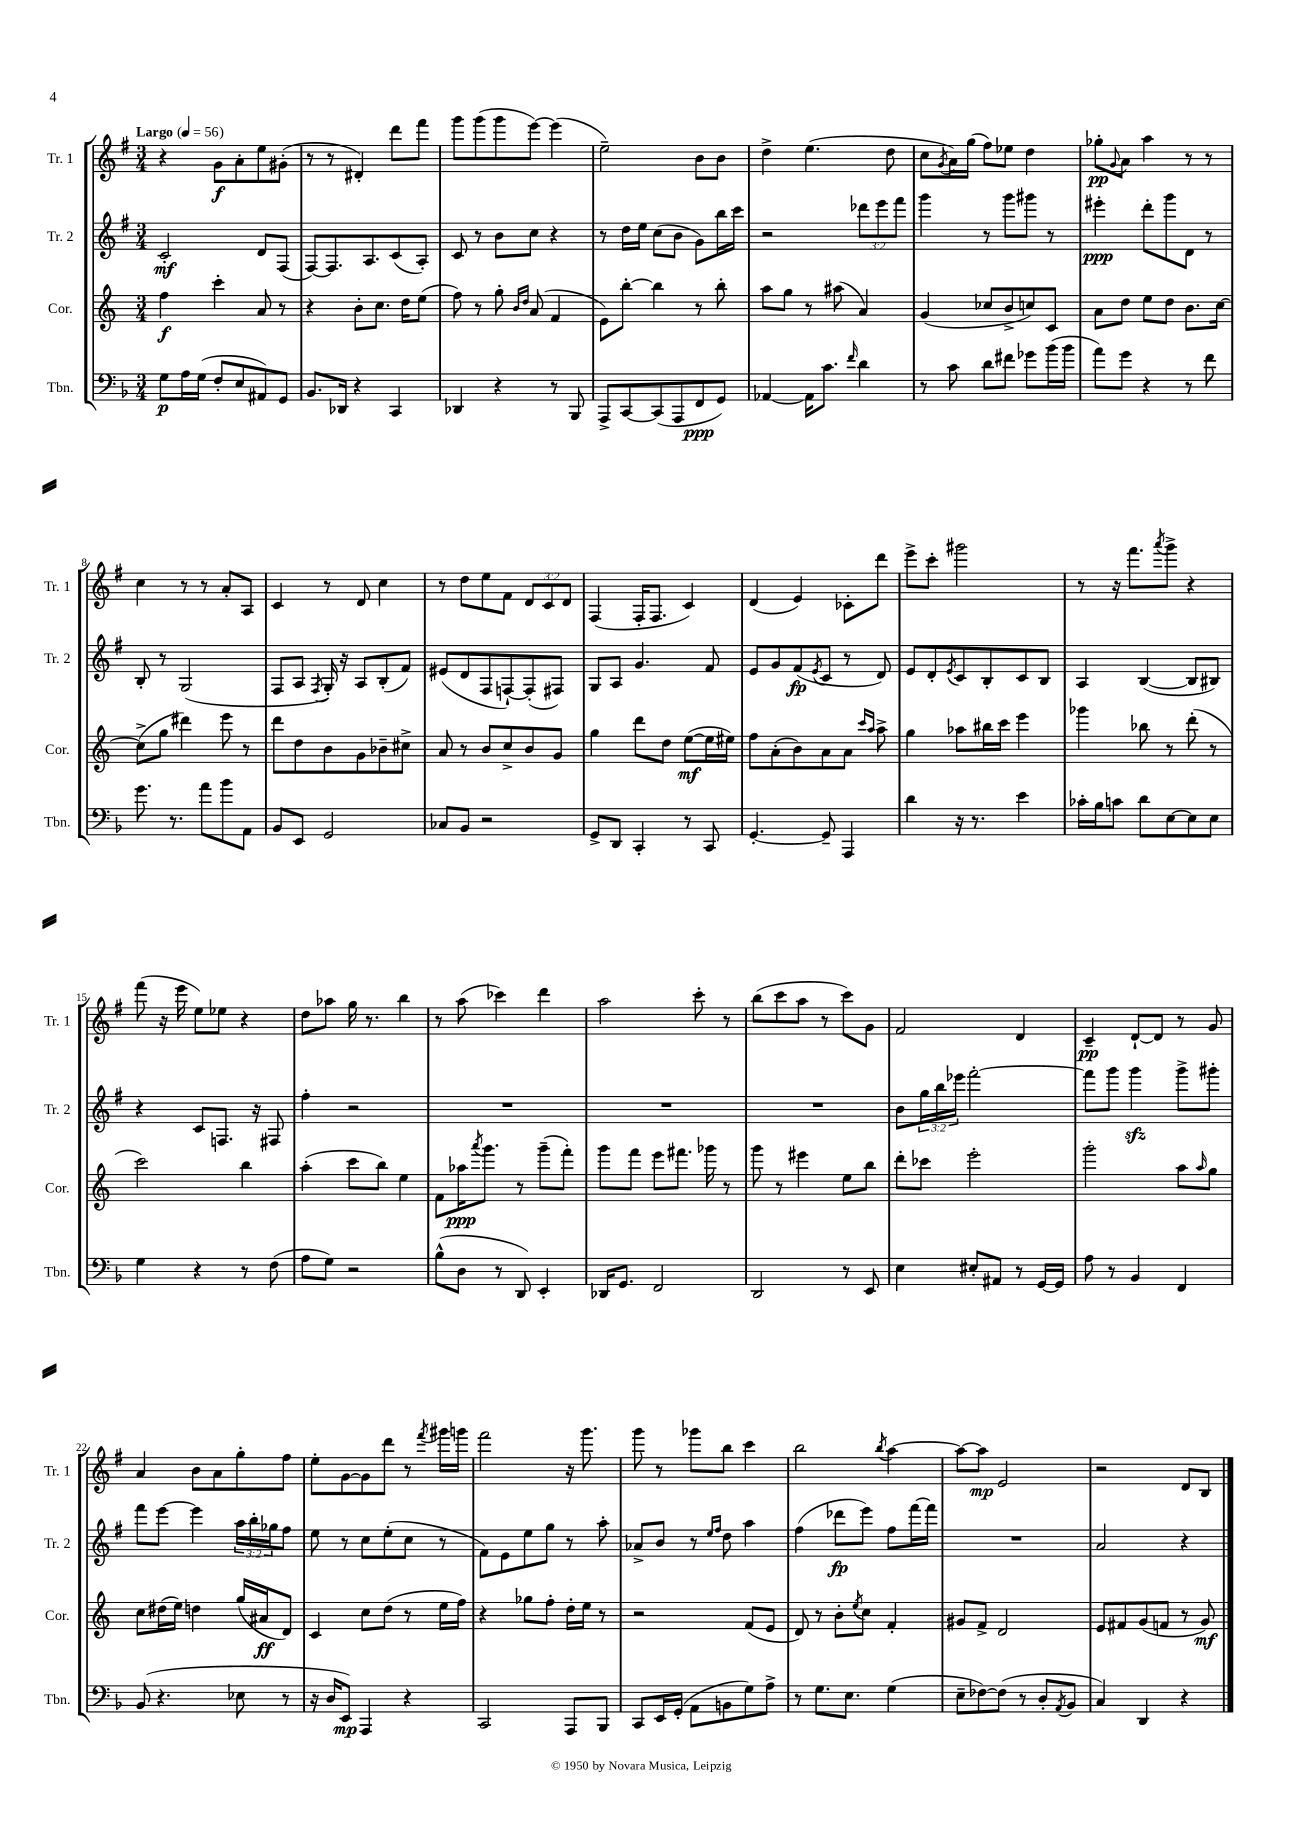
<<
\new StaffGroup <<
\new Staff = "s0" \with { instrumentName = "Tr. 1" shortInstrumentName = "Tr. 1" } {
    \clef treble \key g \major \numericTimeSignature \time 3/4 \override Staff.TupletNumber.text = #tuplet-number::calc-fraction-text \tempo "Largo" 4 = 56
    r4 g'8\f a'8-. e''8 gis'8-.( |
    r8 r8 dis'4-.) d'''8 fis'''8 |
    g'''8 g'''8( g'''8 e'''8~) e'''4( |
    e''2--) b'8 b'8 |
    d''4-> e''4.( d''8 |
    c''8 \acciaccatura { g'8 } a'16) g''16( fis''8) ees''8 d''4 |
    ges''8-.\pp \appoggiatura { g'8 } a'8 a''4 r8 r8 |
    c''4 r8 r8 a'8-. a8 |
    c'4 r8 d'8 c''4 |
    r8 d''8 e''8 fis'8 \tuplet 3/2 { d'8 c'8 d'8 } |
    fis4( fis16-. fis8. c'4) |
    d'4( e'4) ces'8-. d'''8 |
    e'''8-> c'''8-. gis'''2 |
    r8 r16 fis'''8. \acciaccatura { a'''8 } g'''8-> r4 |
    fis'''8( r16 e'''16 e''8) ees''8 r4 |
    d''8 aes''8 g''16 r8. b''4 |
    r8 a''8( ces'''4) d'''4 |
    a''2 c'''8-. r8 |
    b''8( c'''8 a''8 r8 c'''8) g'8 |
    fis'2 d'4 |
    c'4--\pp d'8~-! d'8 r8 g'8 |
    a'4 b'8 a'8 g''8-. fis''8 |
    e''8-. g'8~ g'8 d'''8 r8 \acciaccatura { fis'''8 } gis'''16 g'''16 |
    fis'''2 r16 g'''8. |
    g'''8 r8 ges'''8 b''8 c'''4 |
    b''2 \acciaccatura { b''8 } a''4~ |
    a''8~ a''8\mp e'2 |
    r2 d'8 b8 \bar "|." |
}
\new Staff = "s1" \with { instrumentName = "Tr. 2" shortInstrumentName = "Tr. 2" } {
    \clef treble \key g \major \numericTimeSignature \time 3/4 \override Staff.TupletNumber.text = #tuplet-number::calc-fraction-text
    c'2-.\mf d'8 fis8( |
    fis8~) fis8. a8. c'8( a8-.) |
    c'8 r8 b'8 c''8 r4 |
    r8 d''16 e''16 c''8( b'8 g'8) b''16 c'''16 |
    r2 \tuplet 3/2 { des'''8 e'''8 fis'''8 } |
    g'''4 r8 g'''8 gis'''8 r8 |
    eis'''4-.\ppp d'''8-. g'''8 d'8 r8 |
    b8-. r8 g2( |
    fis8 a8 \acciaccatura { fis8 } g16-.) r16 a8 b8-.( fis'8) |
    eis'8( d'8 fis8 f8~-!) f8-.( fis8) |
    g8 a8 g'4. fis'8 |
    e'8 g'8 fis'8\fp( \acciaccatura { e'8 } c'8 r8 d'8) |
    e'8 d'8-. \acciaccatura { e'8 } c'8 b8-. c'8 b8 |
    a4 b4~( b8 bis8) |
    r4 c'8 f8. r16 fis8 |
    fis''4-. r2 |
    R2. |
    R2. |
    R2. |
    b'8 \tuplet 3/2 { g''16 b''16 ees'''16 } fis'''2~-. |
    fis'''8 g'''8 g'''4\sfz g'''8-> gis'''8-. |
    fis'''8 e'''8~ e'''4 \tuplet 3/2 { a''16 b''16-. ges''16 } fis''8 |
    e''8 r8 c''8 e''8-.( c''8 r8 |
    fis'8) e'8 e''8 g''8 r8 a''8-. |
    aes'8-> b'8 r8 \grace { e''16 fis''16 } d''8 a''4 |
    fis''4( des'''8\fp e'''8) fis''8 fis'''16~ fis'''16 |
    R2. |
    a'2 r4 \bar "|." |
}
\new Staff = "s2" \with { instrumentName = "Cor." shortInstrumentName = "Cor." } {
    \clef treble \key c \major \numericTimeSignature \time 3/4
    f''4\f c'''4-. a'8 r8 |
    r4 b'8-. c''8. d''16 e''8( |
    f''8) r8 g''8-. \grace { b'16 d''16 } a'8( f'4 |
    e'8) b''8~-. b''4 r8 b''8-. |
    a''8 g''8 r8 ais''8( a'4) |
    g'4( ces''8 b'8-> c''8) c'8 |
    a'8 d''8 e''8 d''8 b'8. c''16~ |
    c''8->( g''8 dis'''4) e'''8 r8 |
    d'''8 d''8 b'8 g'8 bes'8-- cis''8-> |
    a'8 r8 b'8 c''8-> b'8 g'8 |
    g''4 d'''8 d''8 e''8~\mf( e''16 eis''16) |
    f''8 a'8-.( b'8) a'8 a'8 \grace { c'''16 a''16 } a''8-> |
    g''4 aes''8 bis''16 c'''16 e'''4 |
    ges'''4 bes''8 r8 d'''8-.( r8 |
    c'''2) b''4 |
    a''4-.( c'''8 b''8) e''4 |
    f'8 aes''16\ppp \acciaccatura { a'''8 } g'''8. r8 g'''8--( f'''8-.) |
    g'''8 f'''8 e'''8 fis'''8. ges'''16 r8 |
    g'''8 r8 eis'''4 e''8 b''8 |
    d'''8-. ces'''8 e'''2-. |
    g'''2-. a''8 \grace { a''16 } g''8 |
    c''8 dis''16( e''16) d''4 g''16( ais'16\ff d'8) |
    c'4 c''8 d''8( r8 e''16 f''16) |
    r4 ges''8 f''8-. d''16-. e''16 r8 |
    r2 f'8( e'8 |
    d'8) r8 b'8-. \acciaccatura { e''8 } c''8 f'4-. |
    gis'8 f'8-> d'2 |
    e'8 fis'8 g'8( f'8 r8 g'8\mf) \bar "|." |
}
\new Staff = "s3" \with { instrumentName = "Tbn." shortInstrumentName = "Tbn." } {
    \clef bass \key f \major \numericTimeSignature \time 3/4
    g8\p a16 g16( f8-. e8 ais,8) g,8 |
    bes,8. des,16 r4 c,4 |
    des,4 r4 r8 bes,,8 |
    a,,8-> c,8~ c,8( a,,8 f,8\ppp g,8) |
    aes,4~ aes,16 c'8. \grace { f'16 } d'4 |
    r8 c'8 d'8 fis'8 ges'8 bes'16( bes'16 |
    a'8) g'8 r4 r8 f'8 |
    g'8. r8. a'8 bes'8 a,8 |
    bes,8 e,8 g,2 |
    ces8 bes,8 r2 |
    g,8-> d,8 c,4-. r8 c,8 |
    g,4.~-. g,8-- a,,4 |
    d'4 r16 r8. e'4 |
    ces'16-. bes16 c'8 d'8 e8~ e8 e8 |
    g4 r4 r8 f8( |
    a8 g8) r2 |
    bes8-^( d8 r8 d,8) e,4-. |
    des,16 g,8. f,2 |
    d,2 r8 e,8 |
    e4 eis8-. ais,8 r8 g,16~ g,16 |
    a8 r8 bes,4 f,4 |
    bes,8( r4. ees8 r8 |
    r16 d16 e,8\mp) a,,4 r4 |
    c,2 a,,8 bes,,8 |
    c,8 e,16 g,16-.( a,8 b,8 g8) a8-> |
    r8 g8. e8. g4( |
    e8-- fes8~) fes8( r8 d8-. \acciaccatura { a,8 } bes,8 |
    c4) d,4 r4 \bar "|." |
}
>>
>>
